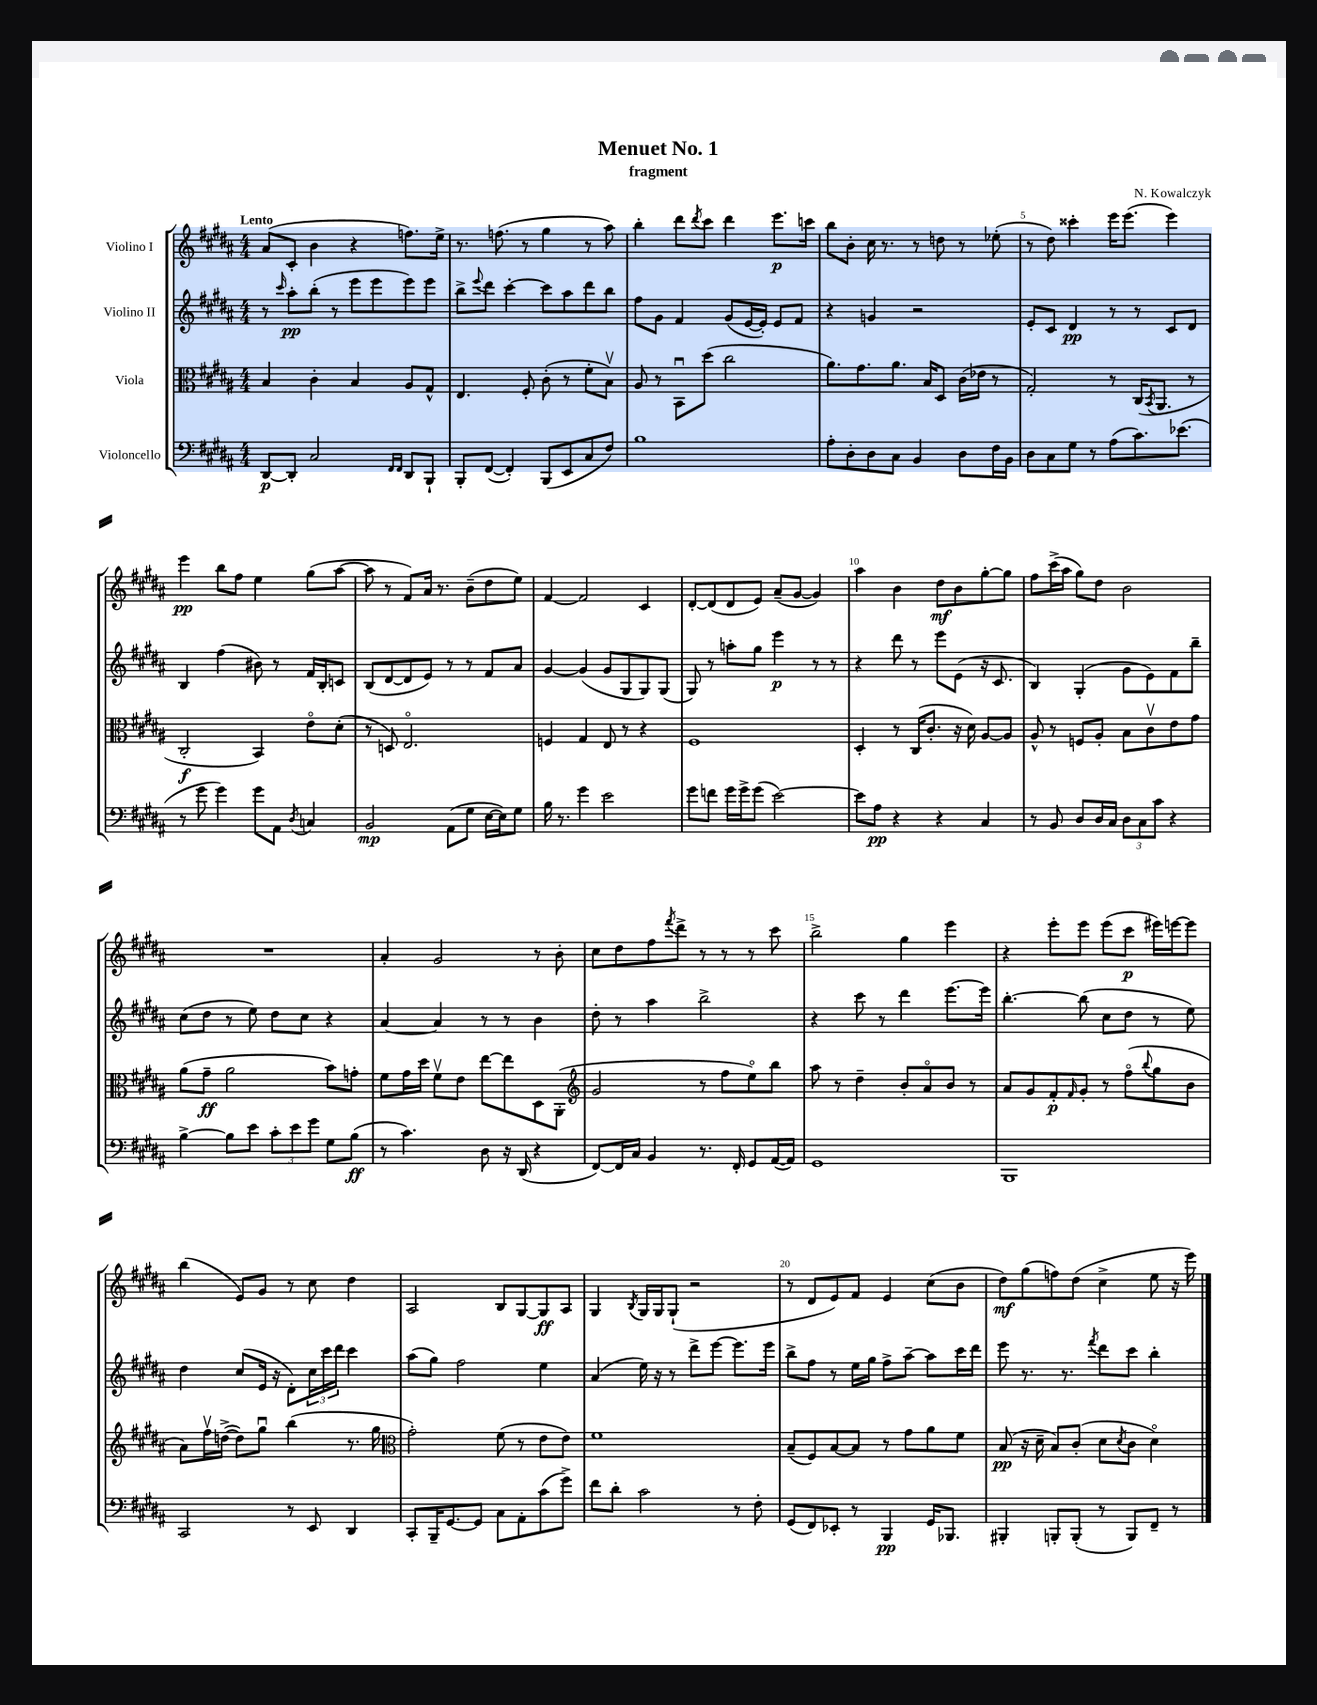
\header { title = "Menuet No. 1" composer = "N. Kowalczyk" subtitle = "fragment" }
<<
\new StaffGroup <<
\new Staff = "s0" \with { instrumentName = "Violino I" } {
    \clef treble \key b \major \numericTimeSignature \time 4/4 \tempo "Lento"
    ais'8( cis'8-. b'4 r4 f''8.) e''16-> |
    r8. f''8.( r8 gis''4 r8 ais''8) |
    b''4-. dis'''8 \acciaccatura { dis'''8 } cis'''8 dis'''4 e'''8.\p c'''16 |
    b''8 b'8-. cis''16 r8. r8 d''8 r8 ees''8-.( |
    r8 dis''8) cisis'''4-. e'''16 e'''8.( e'''4) |
    e'''4\pp b''8 fis''8 e''4 gis''8( ais''8~ |
    ais''8 r8 fis'8) ais'16 r8. b'8--( dis''8 e''8) |
    fis'4~ fis'2 cis'4 |
    dis'8~-. dis'8( dis'8 e'8) ais'8--( gis'8~ gis'4) |
    ais''4 b'4 dis''8\mf b'8 gis''8~-. gis''8 |
    fis''8 cis'''16->( ais''16 gis''8) dis''8 b'2 |
    R1 |
    ais'4-. gis'2 r8 b'8-. |
    cis''8 dis''8 fis''8 \acciaccatura { fis'''8 } dis'''8-> r8 r8 r8 cis'''8 |
    b''2-> gis''4 e'''4 |
    r4 e'''8-. e'''8 e'''8( cis'''8\p eis'''16) e'''16~ e'''8 |
    b''4( e'8) gis'8 r8 cis''8 dis''4 |
    ais2 b8 gis8~ gis8\ff ais8 |
    gis4 \acciaccatura { b8 } gis16 gis16 gis8-!( r2 |
    r8 dis'8 e'8) fis'8 e'4 cis''8( b'8 |
    dis''8\mf) gis''8( f''8) dis''8( cis''4-> e''8 r16 e'''16) \bar "|." |
}
\new Staff = "s1" \with { instrumentName = "Violino II" } {
    \clef treble \key b \major \numericTimeSignature \time 4/4
    r8 \grace { cis'''16 } ais''8-.\pp b''8-.( r8 e'''8 e'''8 e'''8) e'''8 |
    b''8-> \appoggiatura { e'''8 } dis'''8 cis'''4~-. cis'''8 ais''8 dis'''8 b''8 |
    fis''8 gis'8 fis'4 gis'8( e'16~ e'16-.) e'8 fis'8 |
    r4 g'4 r2 |
    e'8-. cis'8 dis'4\pp r8 r8 cis'8 dis'8 |
    b4 fis''4( bis'8) r8 fis'16 b16-. c'8 |
    b8( dis'8~ dis'8 e'8) r8 r8 fis'8 ais'8 |
    gis'4~ gis'4( gis'8 gis8 gis8) gis8( |
    gis8) r8 a''8-. gis''8 e'''4\p r8 r8 |
    r4 dis'''8 r8 e'''8 e'8( r16 cis'8. |
    b4) gis4-.( gis'8 e'8) fis'8 b''8-- |
    cis''8( dis''8 r8 e''8) dis''8 cis''8 r4 |
    ais'4~ ais'4 r8 r8 b'4 |
    dis''8-. r8 ais''4 b''2-> |
    r4 cis'''8 r8 dis'''4 e'''8.~ e'''16 |
    b''4.~-. b''8( cis''8 dis''8 r8 e''8) |
    dis''4 cis''8( e'16 r16 dis'8-.) \tuplet 3/2 { cis''16 cis'''16 dis'''16 } cis'''4 |
    ais''8( gis''8) fis''2 e''4 |
    ais'4( e''16) r16 r8 dis'''8-> e'''8~ e'''8. e'''16 |
    b''8-> fis''8 r8 e''16 gis''16 fis''8-> ais''8~-- ais''8 cis'''16 dis'''16 |
    e'''8 r8. r8. \acciaccatura { fis'''8 } dis'''8 cis'''8 b''4-. \bar "|." |
}
\new Staff = "s2" \with { instrumentName = "Viola" } {
    \clef alto \key b \major \numericTimeSignature \time 4/4
    b4 cis'4-. b4 ais8 gis8-^ |
    e4. fis8-. cis'8-.( r8 fis'8-. b8\upbow) |
    ais8 r8 b,8\downbow dis''8( cis''2 |
    ais'8.) gis'8. ais'8. b16 dis8 cis'16( ees'16 r8 |
    gis2-.) r8 cis16( \acciaccatura { b,8 } ais,8. r8 |
    cis2-.\f b,4) e'8\flageolet dis'8-.( |
    r8 d8) e2.\flageolet |
    f4 gis4 e8 r8 r4 |
    fis1 |
    dis4-. r8 cis16( cis'8.-. r16 dis'16) ais8~ ais8 |
    ais8-^ r8 f8 ais8-. b8 cis'8\upbow e'8 gis'8 |
    ais'8( gis'8--\ff ais'2 b'8) g'8-. |
    fis'8 gis'16 dis''16 fis'8\upbow e'8 e''8~ e''8 dis8 ais,8-.( |
    \clef treble gis'2 r8 fis''8 e''8\flageolet) b''8 |
    ais''8 r8 dis''4-- b'8-. ais'8\flageolet b'8 r8 |
    ais'8 gis'8 fis'8-.\p \grace { fis'16 } gis'8-. r8 fis''8\flageolet( \appoggiatura { b''8 } gis''8 b'8 |
    ais'8) fis''16\upbow d''16~->( d''8) gis''8\downbow b''4( r8. gis''16 |
    \clef alto gis'2-.) fis'8( r8 e'8 e'8) |
    fis'1 |
    b8--( fis8) b8~ b8 r8 gis'8 ais'8 fis'8 |
    b8\pp( r16 dis'16-- b8) cis'8-.( dis'8 \acciaccatura { dis'8 } cis'8 dis'4\flageolet) \bar "|." |
}
\new Staff = "s3" \with { instrumentName = "Violoncello" } {
    \clef bass \key b \major \numericTimeSignature \time 4/4
    dis,8~\p dis,8-. cis2 \grace { fis,16 fis,16 } dis,8 b,,8-! |
    b,,8-. fis,8~( fis,4-.) b,,8( e,8 cis8 fis8) |
    b1 |
    ais8-. dis8-. dis8 cis8 b,4 dis8 fis16 b,16 |
    dis8 cis8 gis8 r8 ais8( cis'8.) ees'8.( |
    r8 gis'8 gis'4) gis'8 ais,8 \acciaccatura { dis8 } c4 |
    b,2\mp ais,8( gis8 e16~ e16) gis8 |
    b16 r8. gis'4 e'2 |
    gis'8 f'8 gis'16 gis'16-> gis'8( e'2~) |
    e'8 ais8\pp r4 r4 cis4 |
    r8 b,8 dis8 dis16 cis16 \tuplet 3/2 { dis8 cis8 cis'8 } r4 |
    b4~-> b8 e'8 \tuplet 3/2 { cis'8-. e'8 gis'8 } gis8 b8\ff( |
    r8 cis'4.) dis8 r16 dis,16( r4 |
    fis,8~) fis,16 cis16 b,4 r8. fis,16-. gis,8 ais,16~( ais,16) |
    gis,1 |
    b,,1 |
    cis,2 r8 e,8 dis,4 |
    cis,8-. b,,16-- gis,8.~ gis,8 cis8 ais,8-. cis'8( gis'8->) |
    fis'8 dis'8-. cis'2 r8 fis8-. |
    gis,8( fis,8) ees,8-. r8 b,,4\pp gis,16 bes,,8. |
    bis,,4-. b,,8-. b,,8-.( r8 b,,8) fis,8-- r8 \bar "|." |
}
>>
>>
\layout { \context { \Score \override BarNumber.break-visibility = ##(#f #t #t) barNumberVisibility = #(every-nth-bar-number-visible 5) } }
